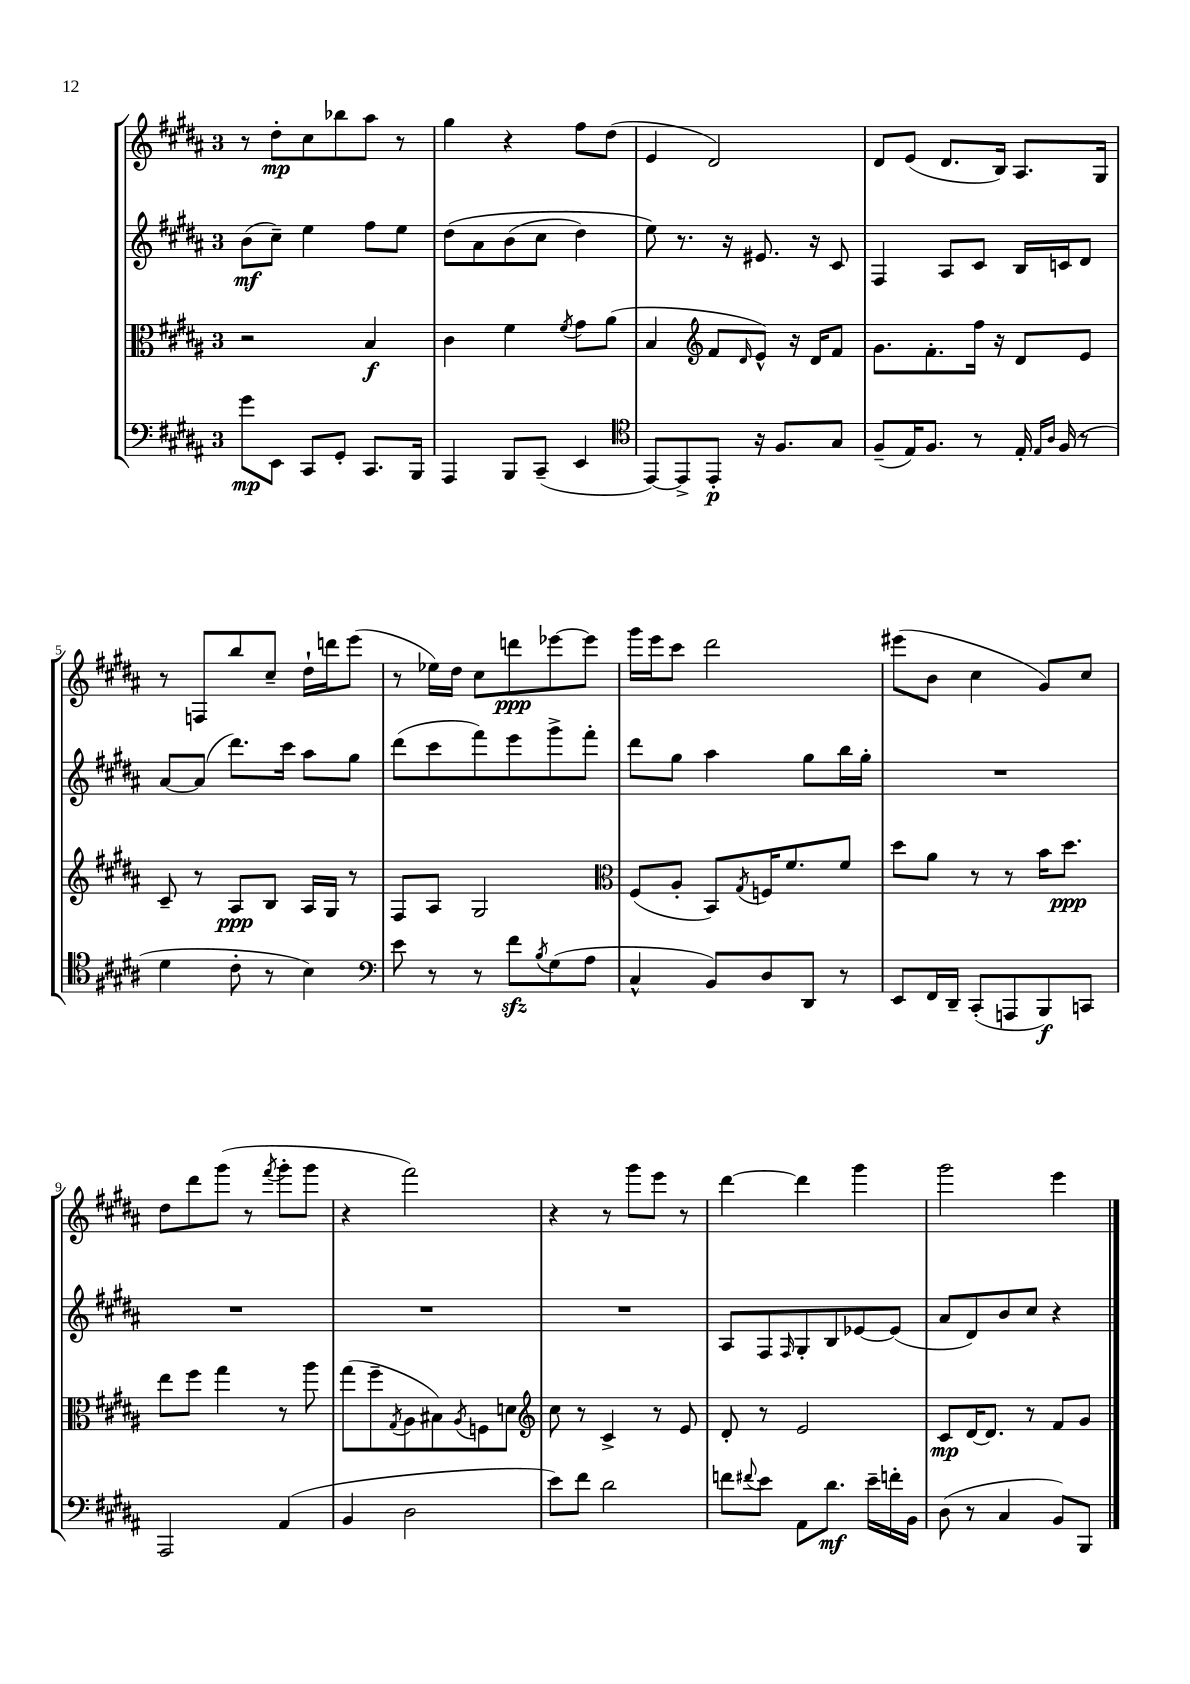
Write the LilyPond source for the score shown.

<<
\new StaffGroup <<
\new Staff = "s0" {
    \clef treble \key b \major \once \override Staff.TimeSignature.style = #'single-digit \time 3/4
    r8 dis''8-.\mp cis''8 bes''8 ais''8 r8 |
    gis''4 r4 fis''8 dis''8( |
    e'4 dis'2) |
    dis'8 e'8( dis'8. b16) ais8. gis16 |
    r8 f8 b''8 cis''8-- dis''16-! d'''16 e'''8( |
    r8 ees''16) dis''16 cis''8 d'''8\ppp ees'''8~ ees'''8 |
    gis'''16 e'''16 cis'''8 dis'''2 |
    eis'''8( b'8 cis''4 gis'8) cis''8 |
    dis''8 dis'''8 gis'''8( r8 \acciaccatura { fis'''8 } gis'''8-. gis'''8 |
    r4 fis'''2) |
    r4 r8 gis'''8 e'''8 r8 |
    dis'''4~ dis'''4 gis'''4 |
    gis'''2 e'''4 \bar "|." |
}
\new Staff = "s1" {
    \clef treble \key b \major \once \override Staff.TimeSignature.style = #'single-digit \time 3/4
    b'8\mf( cis''8--) e''4 fis''8 e''8 |
    dis''8\( ais'8 b'8( cis''8 dis''4) |
    e''8\) r8. r16 eis'8. r16 cis'8 |
    fis4 ais8 cis'8 b16 c'16 dis'8 |
    ais'8~ ais'8( dis'''8.) cis'''16 ais''8 gis''8 |
    dis'''8( cis'''8 fis'''8) e'''8 gis'''8-> fis'''8-. |
    dis'''8 gis''8 ais''4 gis''8 b''16 gis''16-. |
    R2. |
    R2. |
    R2. |
    R2. |
    ais8 fis8 \grace { fis16 } gis8-. b8 ees'8~ ees'8( |
    ais'8 dis'8) b'8 cis''8 r4 \bar "|." |
}
\new Staff = "s2" {
    \clef alto \key b \major \once \override Staff.TimeSignature.style = #'single-digit \time 3/4
    r2 b4\f |
    cis'4 fis'4 \acciaccatura { fis'8 } gis'8 ais'8( |
    b4 \clef treble fis'8 \grace { dis'16 } e'8-^) r16 dis'16 fis'8 |
    gis'8. fis'8.-. fis''16 r16 dis'8 e'8 |
    cis'8-- r8 ais8\ppp b8 ais16 gis16 r8 |
    fis8 ais8 gis2 |
    \clef alto fis8( ais8-. b,8) \acciaccatura { gis8 } f16 fis'8. fis'8 |
    dis''8 ais'8 r8 r8 b'16 dis''8.\ppp |
    e''8 fis''8 gis''4 r8 ais''8 |
    gis''8( fis''8-- \acciaccatura { gis8 } ais8 bis8) \acciaccatura { ais8 } f8 d'8 |
    \clef treble cis''8 r8 cis'4-> r8 e'8 |
    dis'8-. r8 e'2 |
    cis'8\mp dis'16~ dis'8. r8 fis'8 gis'8 \bar "|." |
}
\new Staff = "s3" {
    \clef bass \key b \major \once \override Staff.TimeSignature.style = #'single-digit \time 3/4
    gis'8\mp e,8 cis,8 gis,8-. cis,8. b,,16 |
    ais,,4 b,,8 cis,8--( e,4 |
    \clef tenor e,8~) e,8-> e,8-.\p r16 fis8. gis8 |
    fis8--( e16) fis8. r8 e16-. \grace { e16 ais16 } fis16( r8 |
    dis'4 cis'8-. r8 b4) |
    \clef bass e'8 r8 r8 fis'8\sfz \acciaccatura { b8 } gis8( ais8 |
    cis4-^ b,8) dis8 dis,8 r8 |
    e,8 fis,16 dis,16-- cis,8-.( a,,8 b,,8\f) c,8 |
    ais,,2 ais,4( |
    b,4 dis2 |
    e'8) fis'8 dis'2 |
    f'8 \appoggiatura { fis'8 } e'8 ais,8 dis'8.\mf e'16-- f'16-. b,16 |
    dis8( r8 cis4 b,8) b,,8 \bar "|." |
}
>>
>>
